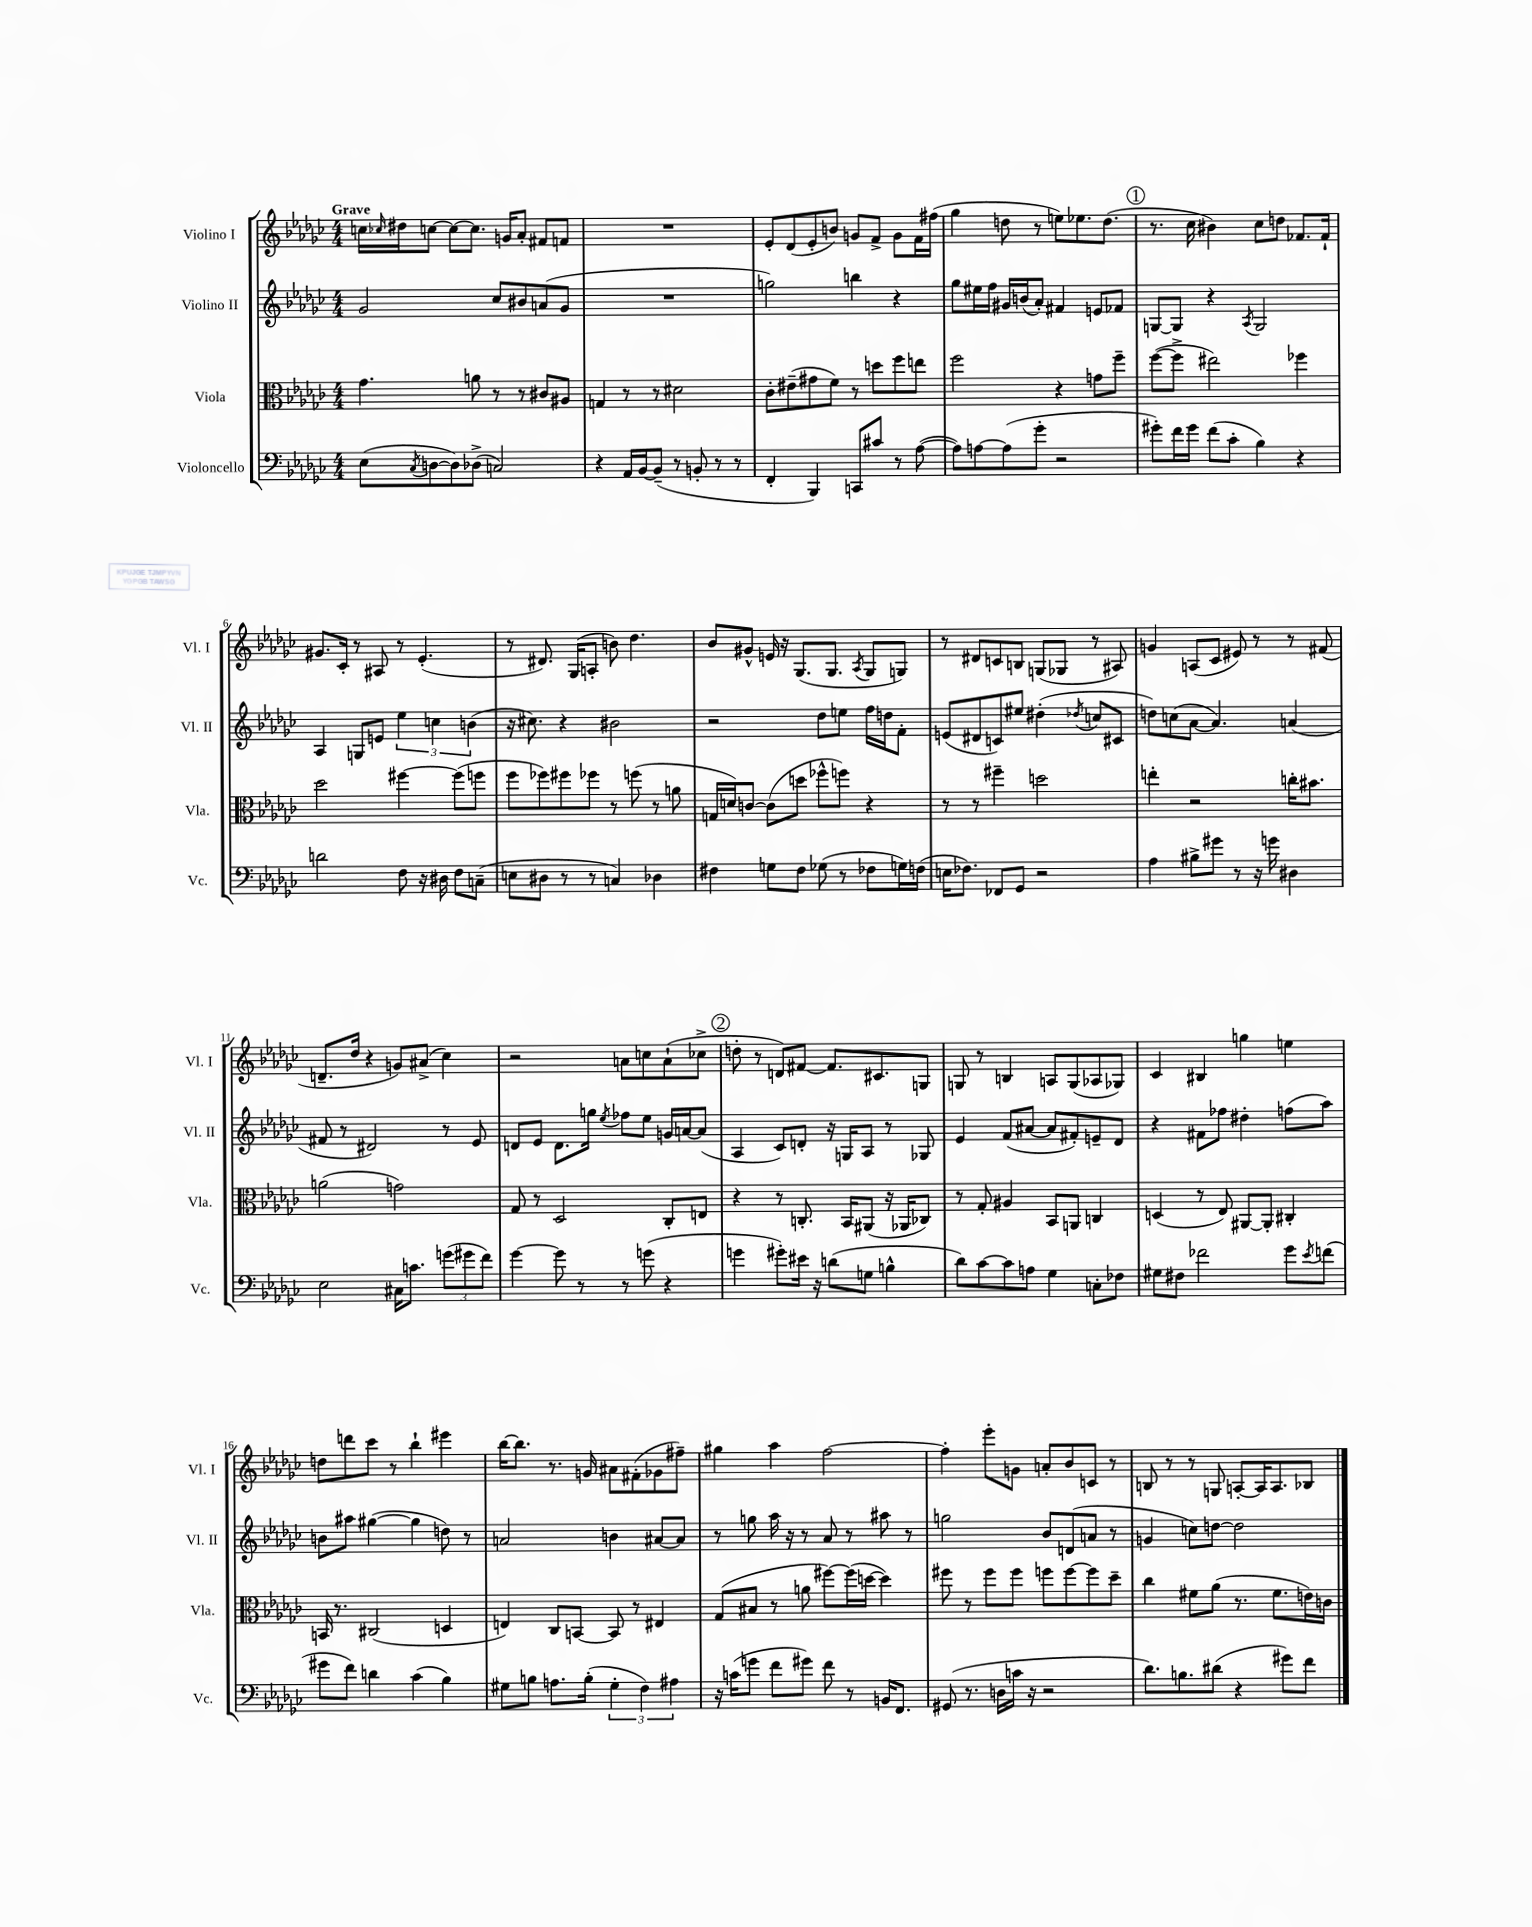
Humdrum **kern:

**kern	**kern	**kern	**kern
*staff4	*staff3	*staff2	*staff1
*clefF4	*clefC3	*clefG2	*clefG2
*k[b-e-a-d-g-c-]	*k[b-e-a-d-g-c-]	*k[b-e-a-d-g-c-]	*k[b-e-a-d-g-c-]
*M4/4	*M4/4	*M4/4	*M4/4
(8E-	4.g-	2g-	16cc
.	.	.	16qqcc-
.	.	.	16dd#
8qC-	.	.	.
[8D	.	.	[8cc
8D])	.	.	8cc_
(8D-^	8a	.	8.cc]
2C)	8r	8cc-	.
.	.	.	16g
.	8r	8b#	8a-'
.	8c#	(8a	8f#
.	8A#	8g-	8f
=	=	=	=
4r	4G	1r	1r
16AA-	8r	.	.
[16BB-	.	.	.
(8BB-~]	8r	.	.
8r	2d#	.	.
8BB'	.	.	.
8r	.	.	.
8r	.	.	.
=	=	=	=
4FF'	8c-'	2gg)	8e-'
.	(8e#~	.	(8d-
4BBB-)	8g#	.	8e-'
.	8f)	.	8b)
8CC	8r	4bb	8g
8c#	8dd	.	8f^
8r	8ff	4r	8g
([8A-	8ee	.	16f
.	.	.	(16ff#
=	=	=	=
8A-])	2ff	8gg-	4gg-
[8A	.	16ee#	.
.	.	16ff	.
(8A]	.	16g#	8dd
.	.	(16b	.
8g-'	.	8a-')	8r
2r	4r	4f#	8ee)
.	.	.	8.ee-
.	8g	8e	.
.	.	.	(8.dd
.	8ff~	8f-	.
=	=	=	=
8g#')	([8ff	[8G	8.r
16f	8ff^]	8G]	.
16g#	.	.	16cc-
(8f	2ee#)	4r	4b#)
8c-'	.	.	.
.	.	8qA-	.
4B-)	.	2G	8cc-
.	.	.	8dd
4r	4ff-	.	8.f-
.	.	.	16f-`
=	=	=	=
2d	2dd-	4A-	8.g#
.	.	.	16c-'
.	.	8G	8r
.	.	8e	8A#
8F	[4ff#	6ee-	8r
16r	.	.	(4.e-'
.	.	6cc	.
16D#	.	.	.
8F	(8ff#]	.	.
.	.	(6b	.
(8C~	8ff	.	.
=	=	=	=
8E	8ff	16r	8r
.	.	8.cc#)	.
8D#	8ff-)	.	8.d#)
8r	8ff#	4r	.
.	.	.	(16G-
8r	8ff-	.	8A'
4C)	8r	2b#	8b)
.	(8ff	.	4.dd-
4D-	8r	.	.
.	8a	.	.
=	=	=	=
4F#	16G	2r	8b-
.	16d)	.	.
.	[8c	.	8g#^^
8G	(8c]	.	16e
.	.	.	16r
8F#	8dd	.	(8.G-
(8G-	8ff-^^	8dd-	.
.	.	.	8.G-
8r	8ff)	8ee	.
.	.	.	8qA-
8F-	4r	16ff	8G-
.	.	16dd	.
16G)	.	8f'	8G)
(16F	.	.	.
=	=	=	=
16E	8r	(8e	8r
8.F-)	.	.	.
.	8r	8d#	8d#
8FF-	4ff#~	8c)	8c
8GG-	.	8ee#	8B
2r	2dd	(4dd#'	(8G
.	.	.	8G-
.	.	8qdd-	.
.	.	8cc	8r
.	.	8c#	8A#)
=	=	=	=
4A-	4ee'	8dd)	4g
.	.	(8cc	.
8B#^	2r	[8a-	(8A
8g#	.	4.a-])	8c-
8r	.	.	8e#)
16r	.	.	8r
16g	.	.	.
4D#	16cc'	(4a	8r
.	8.b#	.	.
.	.	.	(8f#
=	=	=	=
2E-	(2a	8f#	8.d~
.	.	8r	.
.	.	.	16dd-
.	.	2d#)	4r
16C#	2g)	.	8g)
8.c	.	.	.
.	.	.	(8a#^
(12g	.	8r	4cc-)
12g#	.	.	.
.	.	8e-	.
12f)	.	.	.
=	=	=	=
[4g-	8G-	8d	2r
.	8r	8e-	.
8g-]	2D-	8.d	.
8r	.	.	.
.	.	16gg	.
.	.	8qee-	.
8r	.	8ff-	8a
(8g	.	8ee-	8cc
4r	8C-'	16g	(8a`
.	.	[16a	.
.	8E	(8a]	8cc-^
=	=	=	=
4g	4r	4A-	8dd'
.	.	.	8r
8g#')	8r	8c-)	8d)
16e#	8.C'	8d'	[8f#
16r	.	.	.
(8d	.	16r	8.f#]
.	16BB-	16G	.
8G	(8AA#	8A-	.
.	.	.	8.c#
4B^^	16r	8r	.
.	16AA-	.	.
.	8C-)	8G-	8G
=	=	=	=
8d-)	8r	4e-	8G
[8c-	8G-'	.	8r
8c-]	4A#	(8f	4B
8A	.	[8a#	.
4G-	8BB-	8a#]	8A
.	8AA	8f#')	(8G
8C'	4C	8e~	8A-
8F-	.	8d-	8G-)
=	=	=	=
8G#	(4D	4r	4c-
8F#	.	.	.
2f-	8r	8f#	4B#
.	8E-)	8ff-	.
.	[8AA#	4dd#'	4gg
.	8AA#']	.	.
8g-	4C#'	(8ff	4ee
8qe-	.	.	.
(8f	.	8aa-)	.
=	=	=	=
8g#	16BB	8b	8dd
.	8.r	.	.
8f)	.	8aa#	8ddd
4d	(2C#	([4gg#	8ccc-
.	.	.	8r
(4c-	.	4gg#]	4bb-`
4B-)	4D	8dd)	4eee#
.	.	8r	.
=	=	=	=
8G#	4E)	2a	[16bb-
.	.	.	8.bb-]
8B	.	.	.
8.A	8C-	.	8.r
.	[8BB	.	.
(16B'	.	.	16g
6G#'	8BB]	4b	8a#
.	8r	.	(8f#'
6F)	.	.	.
.	4E#	[8a#	8g-
6A#	.	.	.
.	.	8a#]	8ff#~)
=	=	=	=
16r	(8G-	8r	4gg#
(16c	.	.	.
8g	8B#	8gg	.
8f	8r	16aa-	4aa-
.	.	16r	.
8g#)	8a	8r	.
8f	[8ff#)	8a-	[2ff
8r	(16ff#]	8r	.
.	[16dd	.	.
16BB	4dd])	8aa#	.
8.FF	.	.	.
.	.	8r	.
=	=	=	=
(8GG#	8ff#	2gg	4ff']
8.r	8r	.	.
.	8ff#	.	8eee-'
16D	.	.	.
16c	8ff#	.	8g
16r	.	.	.
2r	8ff	8b-	8a'
.	[8ff	(8d	8b-
.	8ff]	8a	8c
.	8dd-~	8r	8r
=	=	=	=
8.d-)	4cc-	4g	8B
.	.	.	8r
8.B	.	.	.
.	8f#	8cc)	8r
(8d#	(8a-	[8dd	8G
4r	8.r	2dd]	[8A'
.	.	.	16A]
.	8.f#	.	8.A
8g#)	.	.	.
8f	16e)	.	8B-
.	16c	.	.
==	==	==	==
*-	*-	*-	*-
